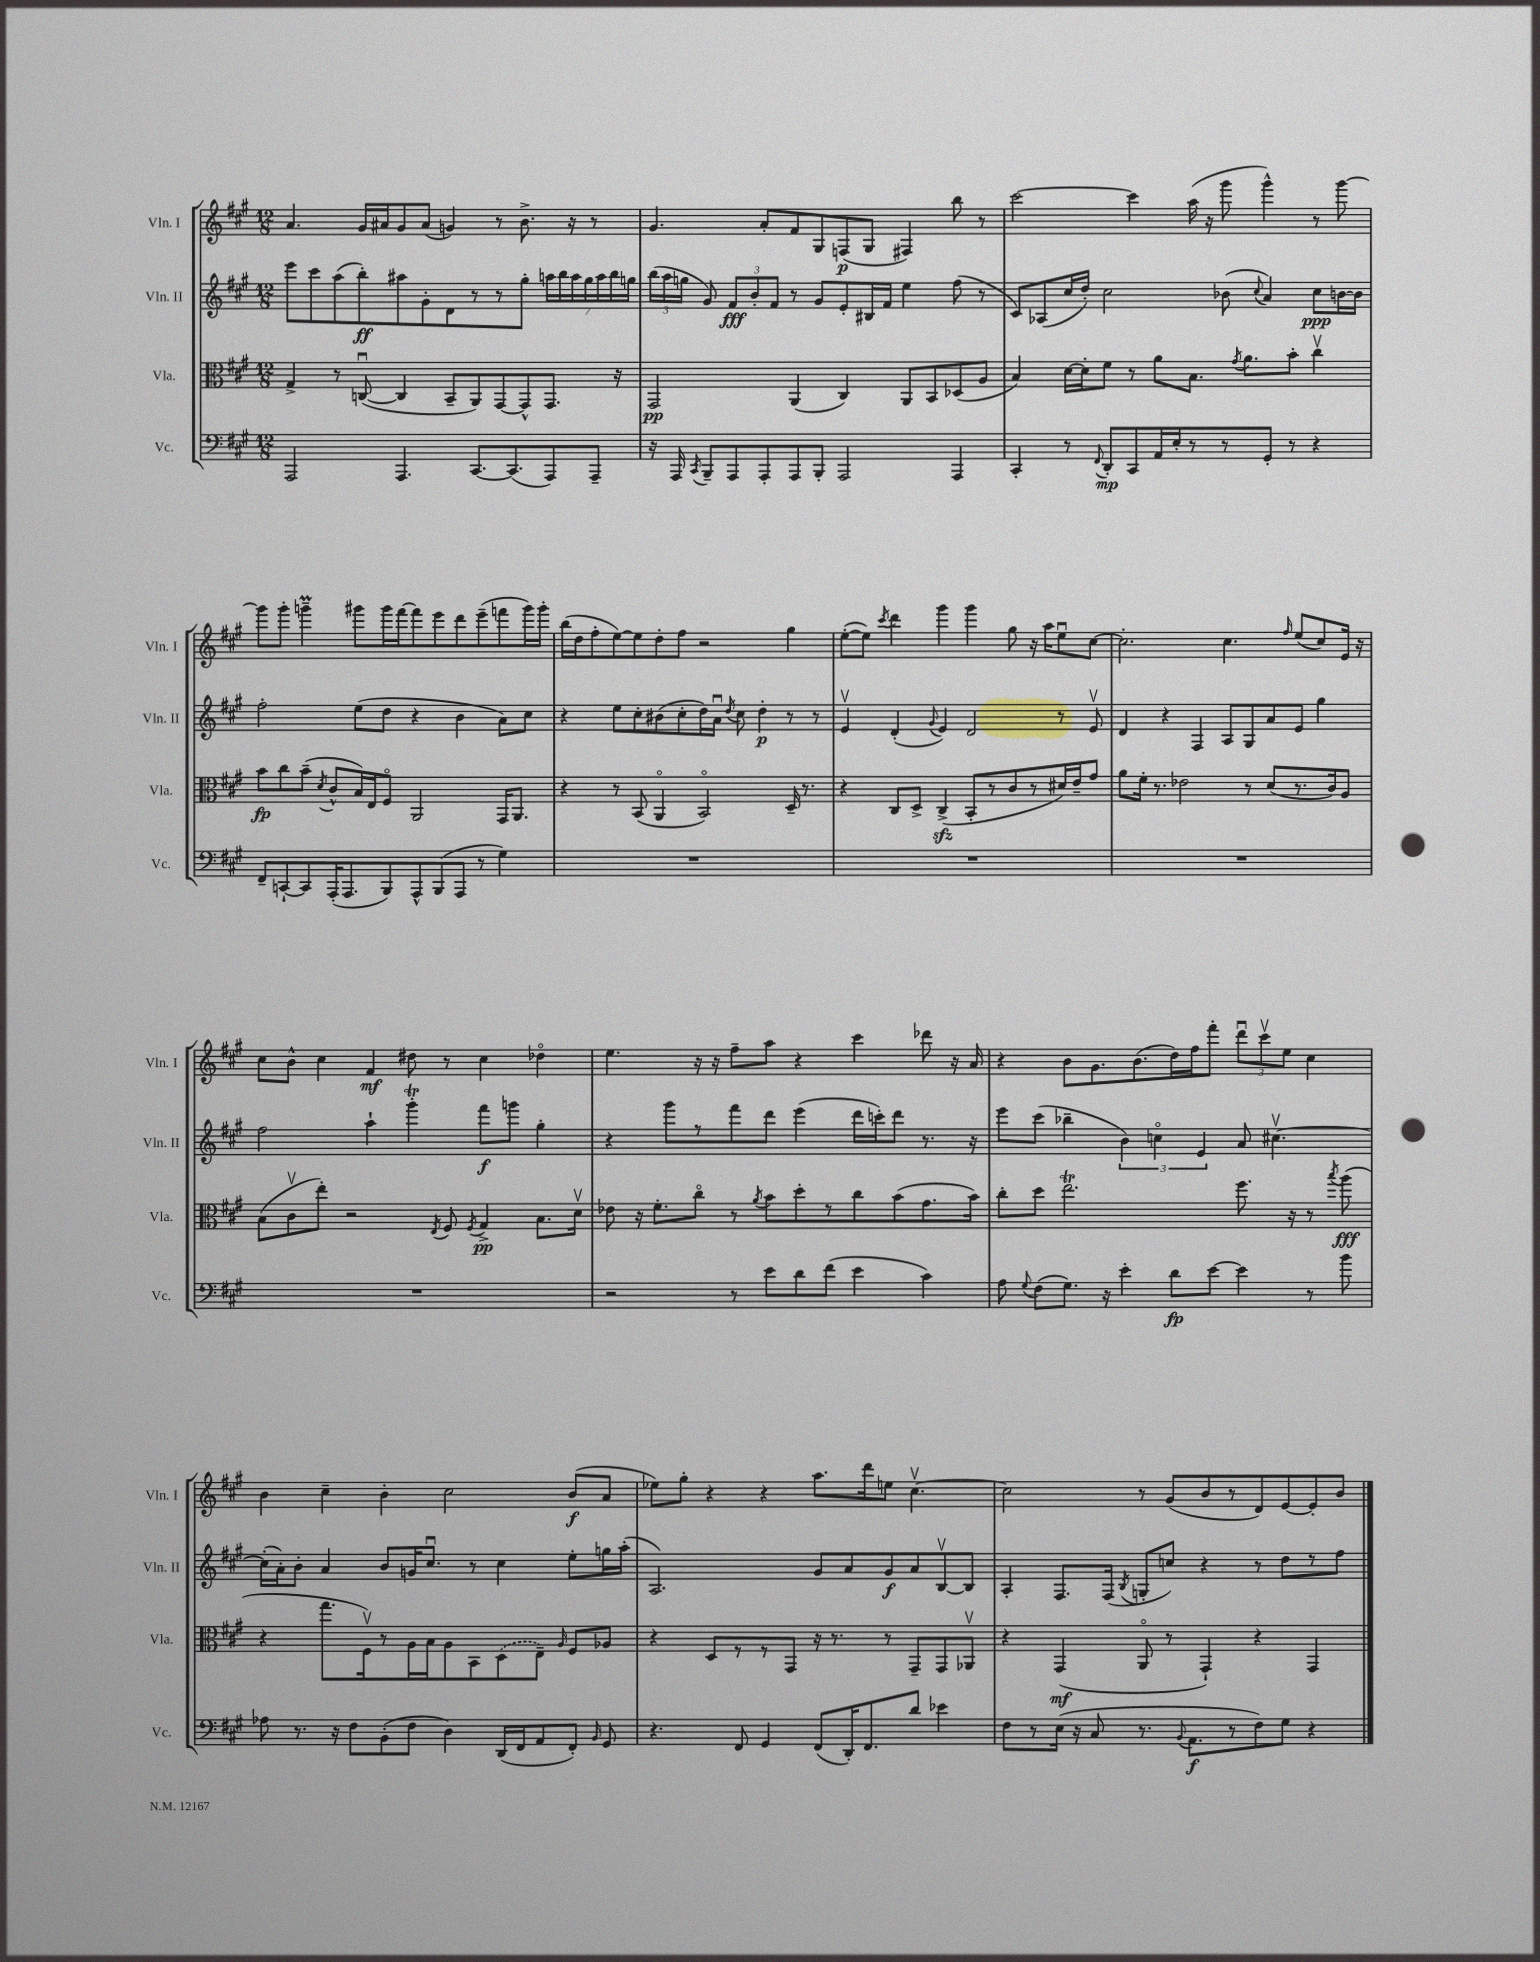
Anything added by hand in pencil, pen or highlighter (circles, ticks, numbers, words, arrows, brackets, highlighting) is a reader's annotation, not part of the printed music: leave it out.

**kern	**dynam	**kern	**dynam	**kern	**dynam	**kern	**dynam
*part4	*part4	*part3	*part3	*part2	*part2	*part1	*part1
*staff4	*staff4	*staff3	*staff3	*staff2	*staff2	*staff1	*staff1
*I"Vc.	*	*I"Vla.	*	*I"Vln. II	*	*I"Vln. I	*
*I'Vc.	*	*I'Vla.	*	*I'Vln. II	*	*I'Vln. I	*
*clefF4	*	*clefC3	*	*clefG2	*	*clefG2	*
*k[f#c#g#]	*	*k[f#c#g#]	*	*k[f#c#g#]	*	*k[f#c#g#]	*
*M12/8	*	*M12/8	*	*M12/8	*	*M12/8	*
=43	=43	=43	=43	=43	=43	=43	=43
2AAA/	.	4G#^/	.	8eee\L	.	4.a/	.
.	.	.	.	8ccc#\	.	.	.
.	.	8r	.	(8aa\	.	.	.
.	.	([8Cnu/	.	8bb'\)	ff	16g#/LL	.
.	.	.	.	.	.	16a#X/J	.
4.AAA/	.	4C/]	.	8aa#X\	.	8g#/	.
.	.	.	.	8g#'\	.	(8a#/J	.
.	.	8BB~/L	.	8d\	.	4gn/)	.
[8.CC#/L	.	8AA/)	.	8r	.	.	.
.	.	[8GG#/	.	8r	.	8r	.
(8.CC#/]	.	.	.	.	.	.	.
.	.	8GG#^^/]	.	8gg#'\J	.	8.b^\	.
8AAA/)	.	8.GG#/J	.	28aan\LL	.	.	.
.	.	.	.	28bb\	.	.	.
.	.	.	.	.	.	16r	.
.	.	.	.	28aa\	.	.	.
.	.	.	.	28gg#\	.	.	.
8AAA~/J	.	.	.	.	.	8r	.
.	.	.	.	28aa\	.	.	.
.	.	.	.	28bb\	.	.	.
.	.	16r	.	.	.	.	.
.	.	.	.	28ggn\JJ	.	.	.
=44	=44	=44	=44	=44	=44	=44	=44
16r	.	2GG#/	pp	(24bb\LL	.	4.g#/	.
.	.	.	.	24aa\	.	.	.
16AAA/	.	.	.	.	.	.	.
.	.	.	.	24ggn\JJ	.	.	.
8qCC#/	.	.	.	.	.	.	.
8BBB~/L	.	.	.	8g#/)	.	.	.
8AAA/	.	.	.	12f#/L	fff	.	.
.	.	.	.	12b'/	.	.	.
8AAA'/	.	.	.	.	.	8a'/L	.
.	.	.	.	12f#/J	.	.	.
8AAA/	.	(4AA/	.	8r	.	8f#/	.
8BBB'/J	.	.	.	8g#/L	.	8G#/	.
2AAA/	.	4C#/)	.	8e'/	.	(8Fn/	p
.	.	.	.	16B#X/L	.	8G#/J	.
.	.	.	.	16f#/JJ	.	.	.
.	.	8AA/L	.	4ee\	.	4F#X/)	.
.	.	8BB/	.	.	.	.	.
4AAA/	.	(8D-X/	.	(8ff#\	.	8bb\	.
.	.	8A/J	.	8r	.	8r	.
=45	=45	=45	=45	=45	=45	=45	=45
4CC#'/	.	4B/)	.	8c#/L)	.	[2ccc#\	.
.	.	.	.	(8A-X/	.	.	.
8r	.	[16d\LL	.	16cc#/L	.	.	.
.	.	16d'\J]	.	16dd'/JJ)	.	.	.
8qqFF#/	.	.	.	.	.	.	.
8DD'/L	mp	8f#\J	.	2cc#\	.	.	.
8CC#/	.	8r	.	.	.	4ccc#\]	.
16AA/L	.	8a\L	.	.	.	.	.
16E'/J	.	.	.	.	.	.	.
8r	.	8.B\J	.	.	.	(16aa\	.
.	.	.	.	.	.	16r	.
8r	.	.	.	(8b-X\	.	8ggg#\	.
.	.	8qg#/	.	.	.	.	.
.	.	8.a\L	.	.	.	.	.
.	.	.	.	8qqcc#/	.	.	.
8GG#'/J	.	.	.	4a/)	.	4ggg#^^\)	.
8r	.	8b'\J	.	.	.	.	.
4r	.	4cc#v\	.	8cc#\L	ppp	8r	.
.	.	.	.	[16bn\L	.	[8ggg#\	.
.	.	.	.	16b\JJ]	.	.	.
!!LO:LB:g=z
=46	=46	=46	=46	=46	=46	=46	=46
8FF#~/L	.	8b\L	fp	2ff#'\	.	8ggg#\L]	.
[8CCn`/	.	8cc#\	.	.	.	8ggg#'\J	.
8CC/]	.	(8b~\J	.	.	.	4gggnM~\	.
.	.	8qd/	.	.	.	.	.
(16AAA'/K	.	8c#^^/L	.	.	.	.	.
8.AAA/	.	.	.	.	.	.	.
.	.	16B/L)	.	(8ee\L	.	8ggg#X\L	.
.	.	16E/J	.	.	.	.	.
8BBB/)	.	8F#/J	.	8dd\J	.	16ggg#\L	.
.	.	.	.	.	.	[16fff#\J	.
8AAA^^/	.	2AA/	.	4r	.	8fff#\]	.
(8BBB/	.	.	.	.	.	8eee\	.
8AAA/J	.	.	.	4b\	.	8ddd\	.
8r	.	.	.	.	.	(8eee~\	.
4G#\)	.	16GG#/KL	.	8a\L)	.	8fffn\	.
.	.	8.AA/J	.	.	.	.	.
.	.	.	.	8cc#\J	.	16ggg#\L)	.
.	.	.	.	.	.	16ggg#'\JJ	.
=47	=47	=47	=47	=47	=47	=47	=47
1.r	.	4r	.	4r	.	(16bb\LL	.
.	.	.	.	.	.	16dd\J	.
.	.	.	.	.	.	8ff#'\	.
.	.	8r	.	8ee\L	.	[8ee\)	.
.	.	(8BB/	.	8cc#'\	.	8ee\]	.
.	.	4AA/	.	(8b#X\	.	8dd'\	.
.	.	.	.	8cc#'\	.	8ff#\J	.
.	.	2BB/)	.	16dd\L)	.	2r	.
.	.	.	.	16au\JJ	.	.	.
.	.	.	.	8qdd/	.	.	.
.	.	.	.	8cc#\	.	.	.
.	.	.	.	4dd'\	p	.	.
.	.	16D~/	.	8r	.	4gg#\	.
.	.	8.r	.	.	.	.	.
.	.	.	.	8r	.	.	.
=48	=48	=48	=48	=48	=48	=48	=48
1.r	.	4r	.	4ev/	.	([8ee'\L	.
.	.	.	.	.	.	8ee\J])	.
.	.	.	.	.	.	8qccc#/	.
.	.	8C#/L	.	(4d'/	.	4ddd\	.
.	.	8D^/J	.	.	.	.	.
.	.	.	.	8qqg#/	.	.	.
.	.	(4C#zz^/	.	4e/)	.	4ggg#\	.
.	.	8BB'/L	.	2d/	.	4ggg#\	.
.	.	8r	.	.	.	.	.
.	.	8c#/	.	.	.	8gg#\	.
.	.	8r	.	.	.	16r	.
.	.	.	.	.	.	16aa\KL	.
.	.	16d#X/L)	.	8r	.	8eeu\	.
.	.	16e~/J	.	.	.	.	.
.	.	8g#/J	.	8ev/	.	[8cc#\J	.
=49	=49	=49	=49	=49	=49	=49	=49
1.r	.	8a\L	.	4d/	.	2.cc#'\]	.
.	.	16f#'\Jk	.	.	.	.	.
.	.	8.r	.	.	.	.	.
.	.	.	.	4r	.	.	.
.	.	2e-X\	.	.	.	.	.
.	.	.	.	4F#/	.	.	.
.	.	.	.	8A/L	.	4.cc#\	.
.	.	8r	.	8G#/	.	.	.
.	.	(8d/L	.	8a/	.	.	.
.	.	.	.	.	.	16qqff#/	.
.	.	8.r	.	8e/J	.	(8ee/L	.
.	.	.	.	4gg#\	.	8cc#/)	.
.	.	16c#/k)	.	.	.	.	.
.	.	8A/J	.	.	.	16e/Jk	.
.	.	.	.	.	.	16r	.
!!LO:LB:g=z
=50	=50	=50	=50	=50	=50	=50	=50
1.r	.	(8B\L	.	2ff#\	.	8cc#\L	.
.	.	8c#v\	.	.	.	8b^^\J	.
.	.	8ee'\J)	.	.	.	4cc#\	.
.	.	2r	.	.	.	.	.
.	.	.	.	4aa`\	.	4f#/	mf
.	.	.	.	4ggg#t'\	.	8dd#X\	.
.	.	8qE/	.	.	.	.	.
.	.	8F#/	.	.	.	8r	.
.	.	8qF#/	.	.	.	.	.
.	.	4G#^/	pp	8fff#\L	f	4cc#\	.
.	.	.	.	8gggn\J	.	.	.
.	.	8.B\L	.	4gg#'\	.	4dd-X\	.
.	.	16dv\Jk	.	.	.	.	.
=51	=51	=51	=51	=51	=51	=51	=51
2r	.	8e-X\	.	4r	.	4.ee\	.
.	.	16r	.	.	.	.	.
.	.	8.f#'\L	.	.	.	.	.
.	.	.	.	8ggg#\L	.	.	.
.	.	8cc#\J	.	8r	.	16r	.
.	.	.	.	.	.	16r	.
8r	.	8r	.	8fff#\	.	8ff#~\L	.
.	.	8qa/	.	.	.	.	.
8e\L	.	8b\L	.	8ddd\J	.	8aa\J	.
8d\	.	8dd'\	.	(4eee\	.	4r	.
(8f#\J	.	8r	.	.	.	.	.
4e\	.	8cc#\	.	16ddd\LL	.	4ccc#\	.
.	.	.	.	16cccn'\J)	.	.	.
.	.	(8b\	.	8ddd\J	.	.	.
4c#\)	.	8.g#\	.	8.r	.	8ddd-X\	.
.	.	.	.	.	.	16r	.
.	.	16b\Jk)	.	16r	.	16a/	.
=52	=52	=52	=52	=52	=52	=52	=52
8A\	.	8cc#'\L	.	8eee\L	.	4r	.
8qqG#/	.	.	.	.	.	.	.
(8F#\L	.	8dd\J	.	(8ccc#\J	.	.	.
8.G#\J)	.	2.eeT\	.	4bb-X~\	.	8b\L	.
.	.	.	.	.	.	8.g#\	.
16r	.	.	.	.	.	.	.
4e'\	.	.	.	6b\)	.	.	.
.	.	.	.	.	.	(8.b\	.
.	.	.	.	6ccn\	.	.	.
8d\L	fp	.	.	.	.	16dd\L)	.
.	.	.	.	.	.	16ff#\J	.
.	.	.	.	6e/	.	.	.
[8e\J	.	.	.	.	.	8fff#'\J	.
4e\]	.	8.ff#\	.	8a/	.	12dddu\L	.
.	.	.	.	.	.	12ccc#v\	.
.	.	.	.	[4.cc#Xv\	.	.	.
.	.	.	.	.	.	12ee\J	.
.	.	16r	.	.	.	.	.
8r	.	8r	.	.	.	4cc#\	.
.	.	8qbb/	.	.	.	.	.
8b\	.	(8aa\	fff	.	.	.	.
!!LO:LB:g=z
=53	=53	=53	=53	=53	=53	=53	=53
8A-X\	.	4r	.	(16cc#'\LL]	.	4b\	.
.	.	.	.	16a'\J)	.	.	.
8.r	.	.	.	8b'\J	.	.	.
.	.	8.gg#\L	.	4a/	.	4cc#~\	.
16r	.	.	.	.	.	.	.
8F#\L	.	.	.	.	.	.	.
.	.	16F#v\k)	.	.	.	.	.
(8BB'\	.	8r	.	8b/L	.	4b'\	.
8F#\J	.	16A\L	.	16gn/K	.	.	.
.	.	16B\J	.	8.cc#u/J	.	.	.
4D\)	.	8A\	.	.	.	2cc#\	.
.	.	8BB\	.	8r	.	.	.
(16DD/LL	.	(8D\	.	4cc#\	.	.	.
16FF#/J	.	.	.	.	.	.	.
8AA/	.	8E~\J)	.	.	.	.	.
.	.	16qqA/	.	.	.	.	.
8FF#'/J)	.	8F#/L	.	8ee'\L	.	(8b/L	f
16qqBB/	.	.	.	.	.	.	.
8GG#/	.	8A-X/J	.	16ggn\L	.	8a/J	.
.	.	.	.	(16aa'\JJ	.	.	.
=54	=54	=54	=54	=54	=54	=54	=54
4.r	.	4r	.	2.A/)	.	8ee-X\L)	.
.	.	.	.	.	.	8gg#'\J	.
.	.	8D/L	.	.	.	4r	.
8FF#/	.	8r	.	.	.	.	.
4GG#/	.	8r	.	.	.	4r	.
.	.	8GG#/J	.	.	.	.	.
(8FF#/L	.	16r	.	8g#/L	.	8.aa\L	.
.	.	8.r	.	.	.	.	.
16DD'/K)	.	.	.	8a/	.	.	.
8.FF#/	.	.	.	.	.	16ddd\k	.
.	.	8r	.	8g#/	f	8een\J	.
8d/J	.	8GG#~/L	.	8a/	.	[4.cc#v\	.
4e-X\	.	8GG#/	.	[8Bv/	.	.	.
.	.	8AA-Xv/J	.	8B/J]	.	.	.
=55	=55	=55	=55	=55	=55	=55	=55
8F#\L	.	4r	.	4A'/	.	2cc#\]	.
8r	.	.	.	.	.	.	.
(16E\Jk	.	(4GG#/	mf	8.F#/L	.	.	.
16r	.	.	.	.	.	.	.
8C#/	.	.	.	.	.	.	.
.	.	.	.	(16F#/Jk	.	.	.
.	.	.	.	8qB/	.	.	.
8.r	.	8AA/	.	8Gn'/L	.	8r	.
.	.	8r	.	8ccn/J)	.	(8g#/L	.
8qqBB/	.	.	.	.	.	.	.
8.AA\L	f	.	.	.	.	.	.
.	.	4GG#`/)	.	4r	.	8b/	.
8r	.	.	.	.	.	8r	.
8F#\)	.	4r	.	8r	.	8d/)	.
8G#\J	.	.	.	8dd\L	.	[8e/	.
4r	.	4GG#/	.	8r	.	8e'/]	.
.	.	.	.	8ff#\J	.	8b/J	.
==	==	==	==	==	==	==	==
*-	*-	*-	*-	*-	*-	*-	*-
